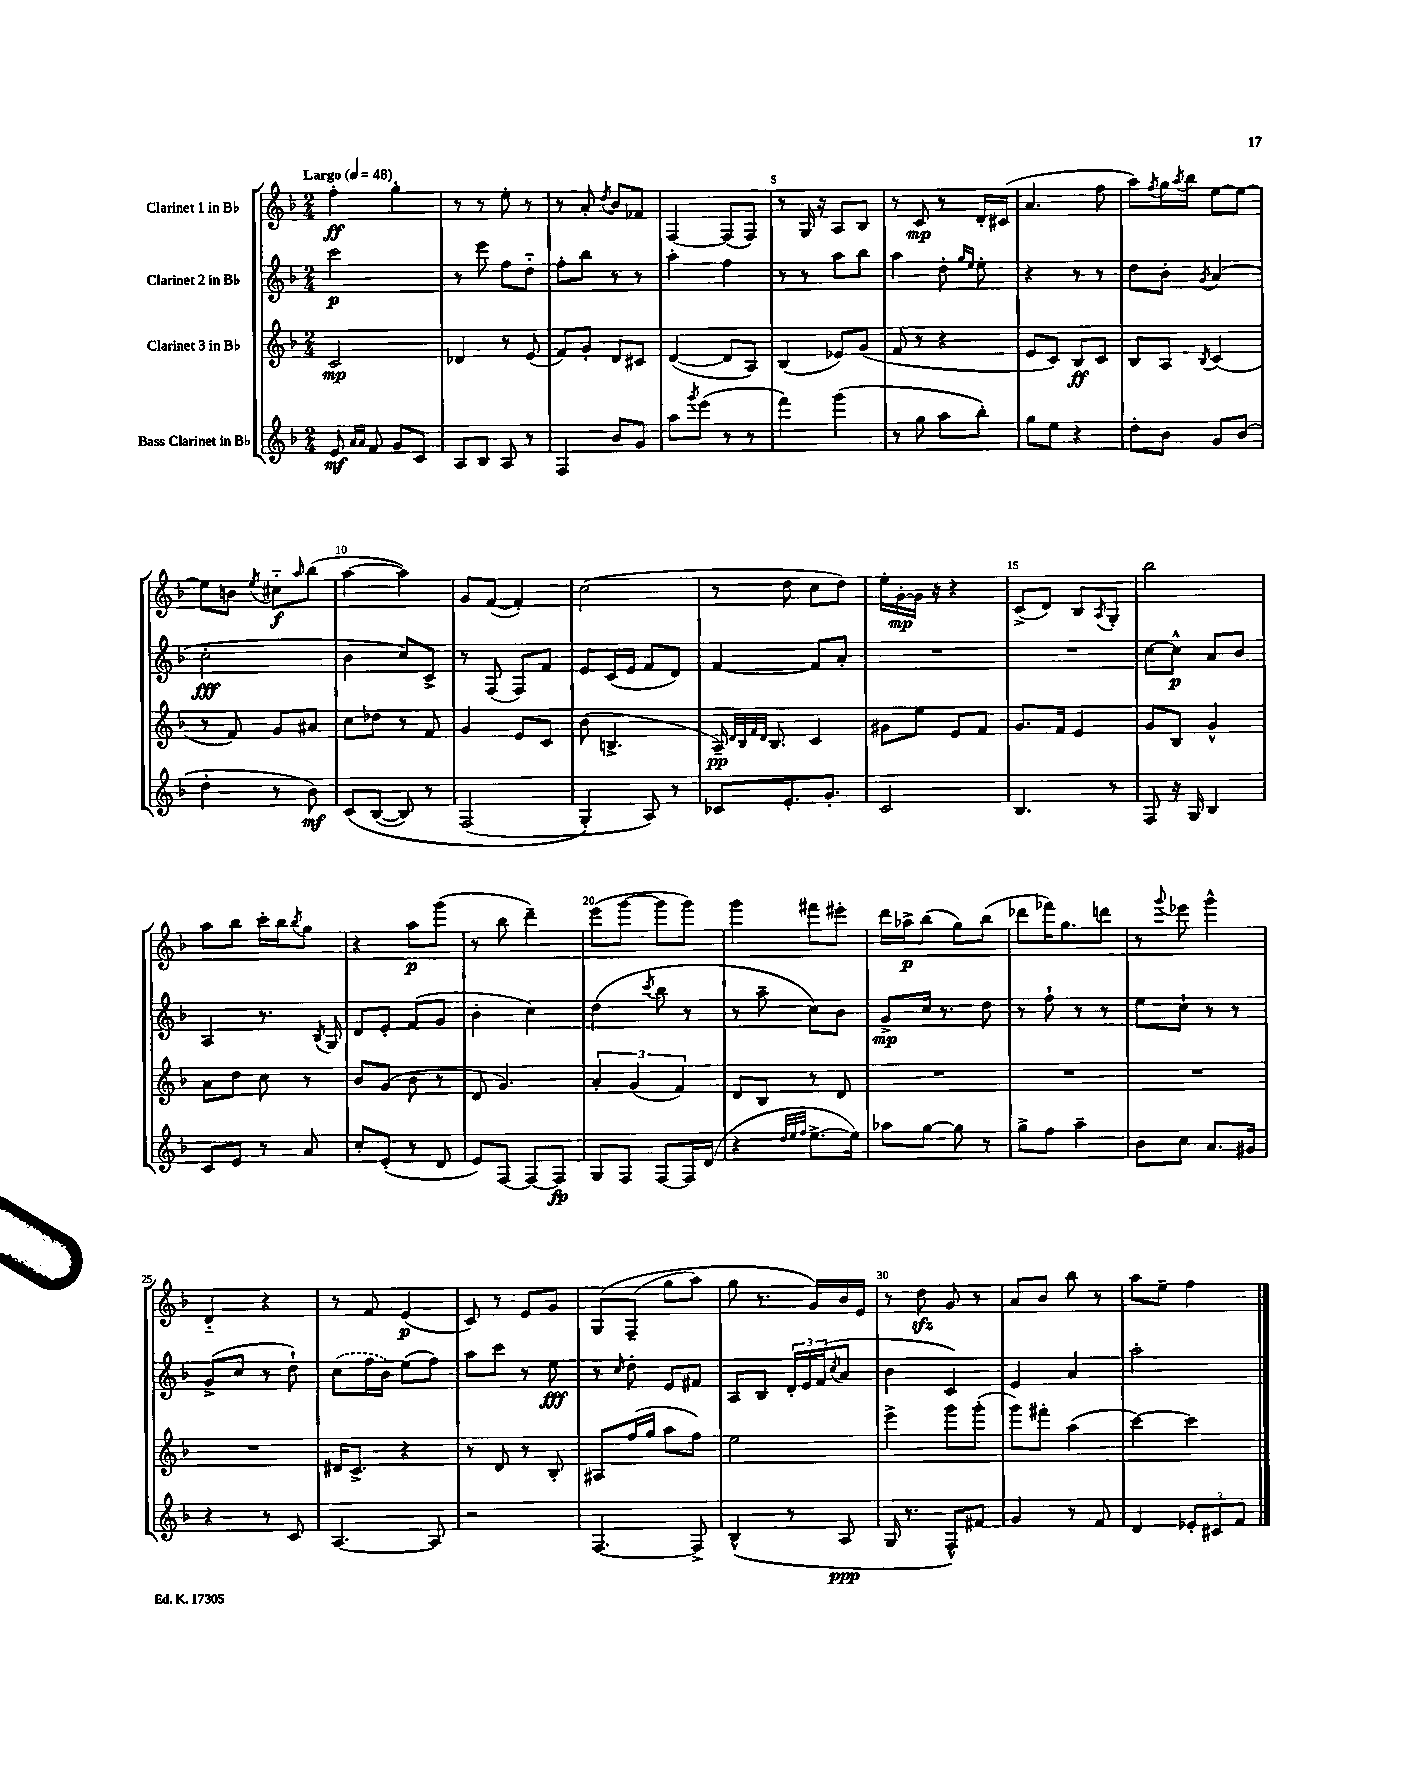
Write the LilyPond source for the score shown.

<<
\new StaffGroup <<
\new Staff = "s0" \with { instrumentName = "Clarinet 1 in Bb" } {
    \clef treble \key f \major \numericTimeSignature \time 2/4 \tempo "Largo" 4 = 48
    f''4-.\ff g''4-. |
    r8 r8 e''8-. r8 |
    r8 a'8-. \acciaccatura { d''8 } bes'8 fes'8 |
    f4~ f8( f8) |
    r8 g16 r16 a8 bes8 |
    r8 c'8\mp r8 d'16-. cis'16( |
    a'4. f''8 |
    a''8) \acciaccatura { f''8 } g''16 \acciaccatura { a''8 } bes''16 e''8~ e''8~ |
    e''8 b'8 \acciaccatura { e''8 } cis''8-_\f \grace { a''16 } bes''8( |
    a''4~ a''4) |
    g'8 f'8~( f'4-.) |
    c''2( |
    r8 d''8 c''8 d''8) |
    e''16-. g'16~-.\mp g'16 r16 r4 |
    c'8->( d'8) bes8 \acciaccatura { a8 } g8-. |
    bes''2 |
    a''8 bes''8 c'''16-. bes''16 \acciaccatura { bes''8 } g''8 |
    r4 a''8\p g'''8( |
    r8 bes''8 d'''4--) |
    e'''8( g'''8~ g'''8 g'''8) |
    g'''4 fis'''8 eis'''8-. |
    d'''16 aes''16->\p bes''8( g''8) bes''8( |
    des'''8 fes'''16) g''8. d'''8 |
    r8 \appoggiatura { g'''8 } ees'''8 g'''4-^ |
    d'4-_ r4 |
    r8 f'8 e'4\p( |
    c'8) r8 e'8 g'8 |
    g8\( f8--( g''8 a''8) |
    g''8 r8. g'16\) bes'16 e'16 |
    r8 d''8\sfz g'8 r8 |
    a'8 bes'8 bes''8 r8 |
    a''8 e''8-- f''4 \bar "|." |
}
\new Staff = "s1" \with { instrumentName = "Clarinet 2 in Bb" } {
    \clef treble \key f \major \numericTimeSignature \time 2/4
    c'''2\p |
    r8 e'''8 f''8 d''8-_ |
    f''8-. bes''8 r8 r8 |
    a''4-. f''4 |
    r8 r8 a''8 bes''8 |
    a''4 d''8-. \grace { g''16 e''16 } e''8-. |
    r4 r8 r8 |
    d''8 bes'8-. \acciaccatura { g'8 } a'4( |
    c''2-.\fff |
    bes'4 c''8) c'8-> |
    r8 f8( f8) f'8 |
    e'8 c'16( e'16 f'8 d'8) |
    f'4~ f'8 a'8-. |
    R2 |
    R2 |
    c''8~ c''8-^\p a'8 bes'8 |
    a4 r8. \acciaccatura { bes8 } g16 |
    d'8 e'8-. f'8( g'8 |
    bes'4-. c''4) |
    d''4( \acciaccatura { c'''8 } bes''8 r8 |
    r8 a''8-- c''8) bes'8 |
    g'8->\mp c''16 r8. d''8 |
    r8 f''8-! r8 r8 |
    e''8 c''8-! r8 r8 |
    g'8->( c''8 r8 d''8-!) |
    \once \slurDashed c''8( f''16 bes'16) e''8( f''8) |
    a''8 c'''8 r8 e''8\fff |
    r8 \grace { c''16 } d''8-. e'8 fis'8 |
    a8 bes8 \tuplet 3/2 { d'16-. e'16 f'16( } \acciaccatura { c''8 } a'8 |
    bes'4 c'4) |
    e'4 a'4 |
    a''2-. \bar "|." |
}
\new Staff = "s2" \with { instrumentName = "Clarinet 3 in Bb" } {
    \clef treble \key f \major \numericTimeSignature \time 2/4
    c'2\mp |
    des'4 r8 e'8( |
    f'8) g'8-. d'8 cis'8 |
    d'4~( d'8 a8) |
    bes4( ees'8) g'8( |
    f'8 r8 r4 |
    e'8 c'8) bes8\ff c'8 |
    bes8 a8 \acciaccatura { bes8 } c'4( |
    r8 f'8) g'8 ais'8 |
    c''8 des''8 r8 f'8 |
    g'4 e'8 c'8 |
    bes'8( b4.-> |
    a16--\pp) \grace { d'32 bes32 f'32 d'32 } bes8. c'4 |
    gis'8 e''8 e'8 f'8 |
    g'8. f'16 e'4 |
    g'8 bes8 g'4-^ |
    a'8 d''8 c''8 r8 |
    bes'8 g'8( bes'8 r8 |
    d'8 g'4.) |
    \tuplet 3/2 { a'4-. g'4( f'4) } |
    d'8 bes8 r8 d'8 |
    R2 |
    R2 |
    R2 |
    R2 |
    dis'16 c'8.-> r4 |
    r8 d'8 r8 bes8-. |
    ais8 f''16( g''16 a''8 f''8) |
    e''2 |
    e'''4-> g'''8 g'''8-.( |
    g'''8) fis'''8-. a''4( |
    c'''4~) c'''4 \bar "|." |
}
\new Staff = "s3" \with { instrumentName = "Bass Clarinet in Bb" } {
    \clef treble \key f \major \numericTimeSignature \time 2/4
    e'8\mf \grace { a'16 a'16 } f'8 g'8 c'8 |
    a8 bes8 a8 r8 |
    f4 bes'8 g'8 |
    a''8 \acciaccatura { g'''8 } e'''8( r8 r8 |
    f'''4) g'''4( |
    r8 g''8 a''8 bes''8-.) |
    g''8 e''8 r4 |
    d''8-. bes'8 g'8 bes'8( |
    d''4-. r8 bes'8\mf) |
    c'8\( bes8~( bes8) r8 |
    f2( |
    g4-.\) a8) r8 |
    ces'8 e'8.-. g'8.-. |
    c'2 |
    bes4. r8 |
    f8 r16 g16 bes4 |
    c'8 e'8 r8 a'8 |
    c''8-. e'8-.( r8 d'8 |
    e'8) f8~ f8~ f8\fp |
    g8 f8 f8~ f16 d'16( |
    r4 \grace { d''32 e''32 f''32 } e''8.~-> e''16) |
    aes''8 g''8~ g''8 r8 |
    g''8-> f''8 a''4-- |
    bes'8 c''8 a'8. gis'16 |
    r4 r8 c'8 |
    a4.~ a8 |
    r2 |
    f4.~ f8-> |
    bes4-^( r8 a8\ppp |
    g16 r8. f8-^) fis'8 |
    g'4 r8 f'8 |
    d'4 \tuplet 3/2 { ees'8-. cis'8 f'8 } \bar "|." |
}
>>
>>
\layout { \context { \Score \override BarNumber.break-visibility = ##(#f #t #t) barNumberVisibility = #(every-nth-bar-number-visible 5) } }
